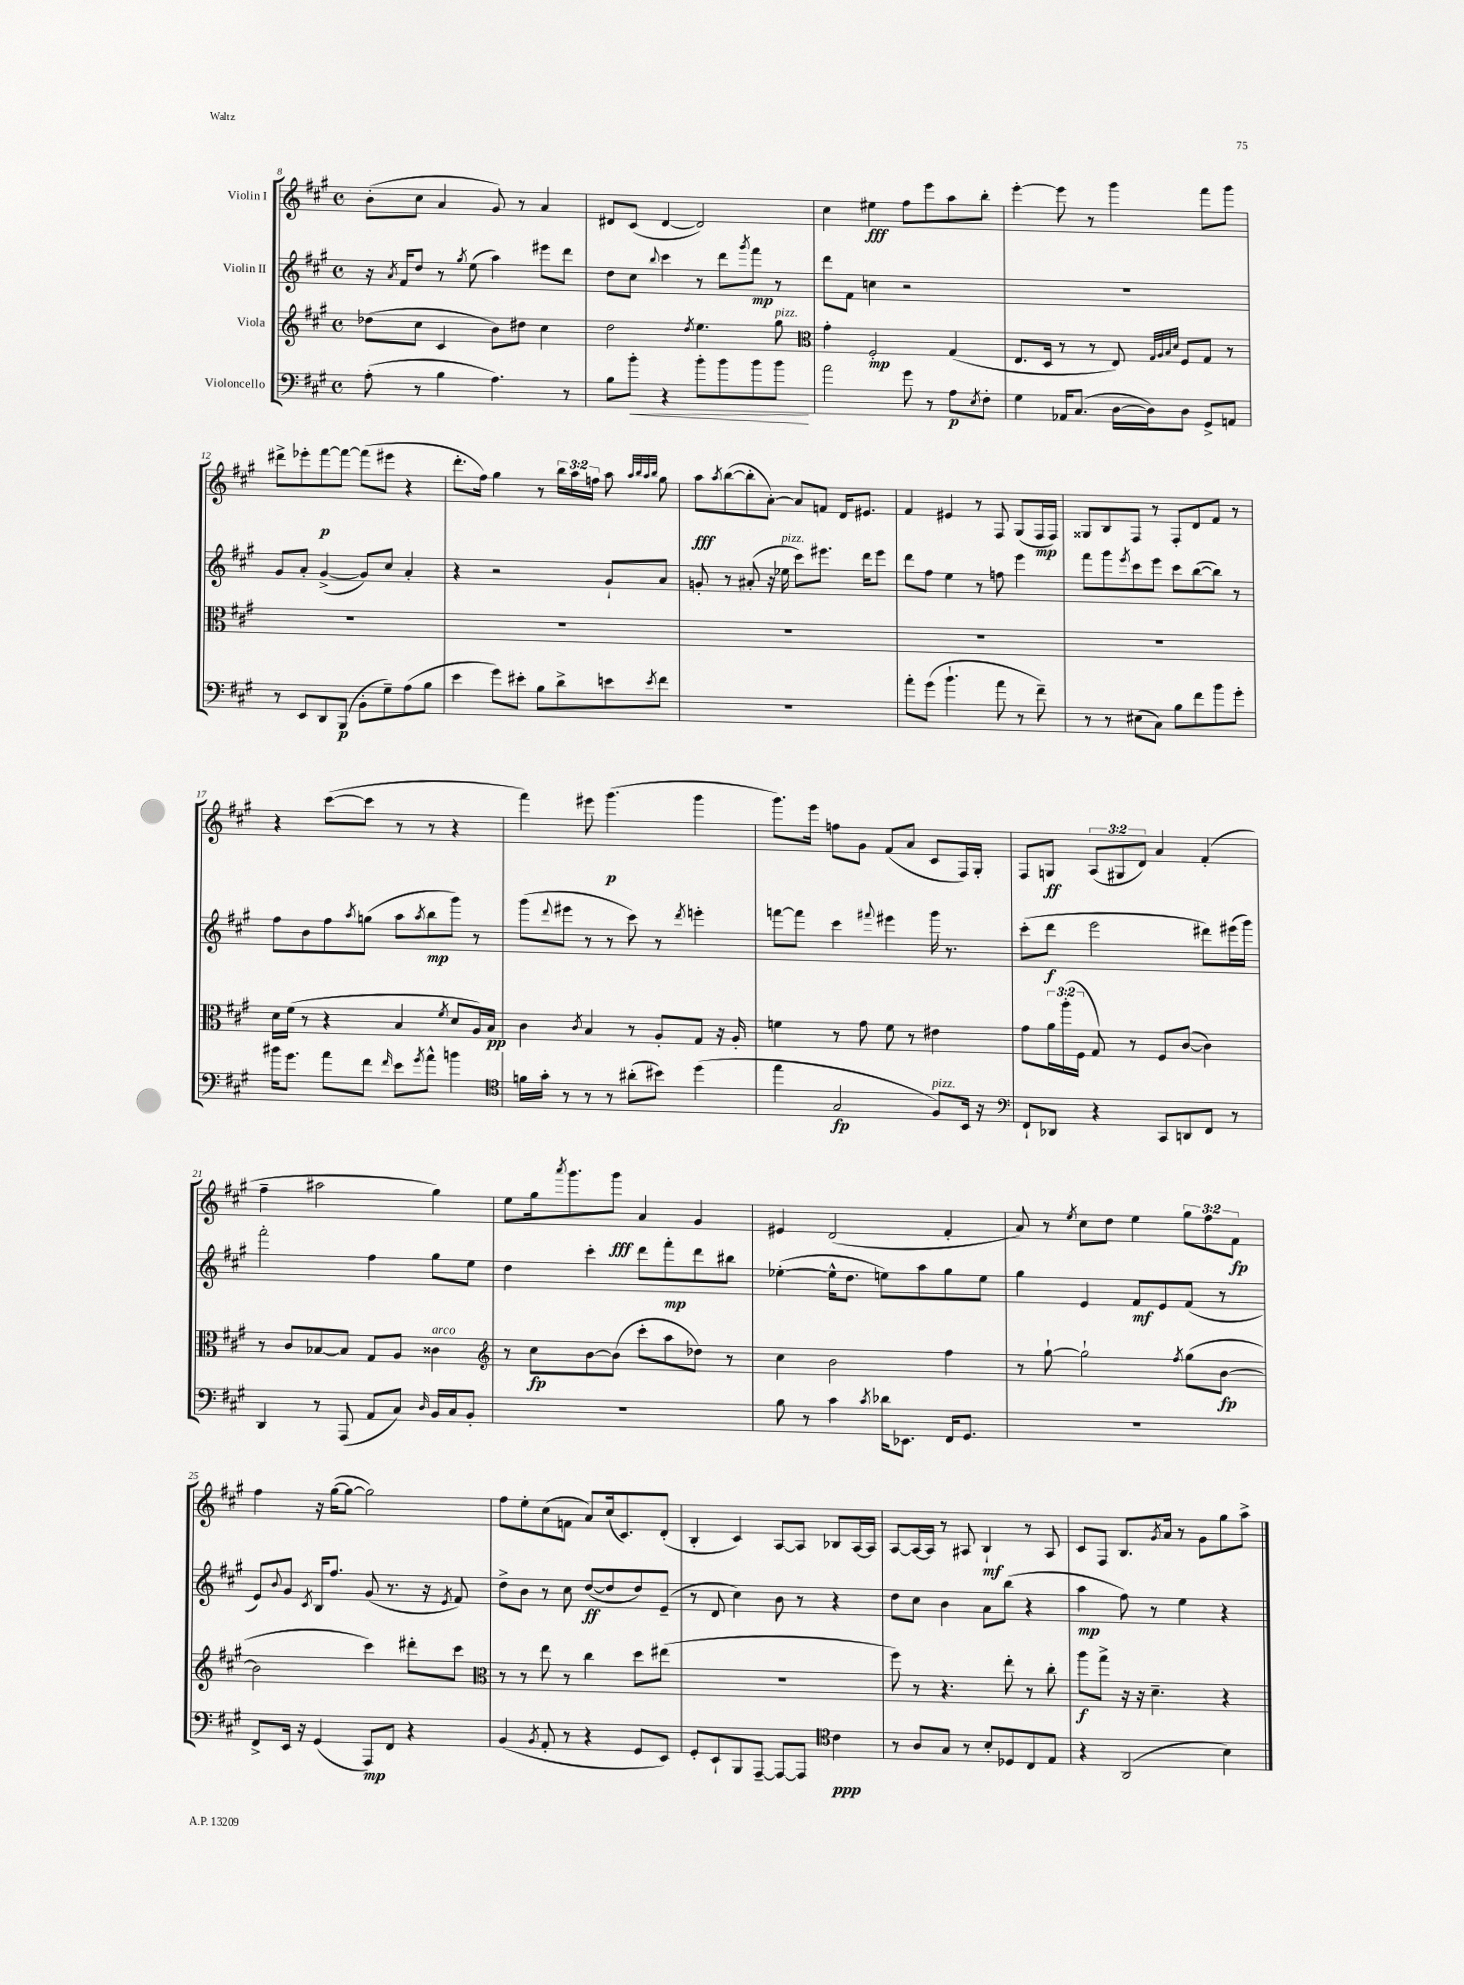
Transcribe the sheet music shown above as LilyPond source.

<<
\new StaffGroup <<
\new Staff = "s0" \with { instrumentName = "Violin I" } {
    \clef treble \key a \major \defaultTimeSignature \time 4/4 \override Staff.TupletNumber.text = #tuplet-number::calc-fraction-text
    b'8-.( cis''8 a'4 gis'8) r8 a'4 |
    dis'8 cis'8( dis'4~ dis'2) |
    cis''4 eis''4\fff fis''8 e'''8 a''8 b''8-. |
    e'''4~-. e'''8 r8 gis'''4 fis'''8 gis'''8 |
    dis'''8-> ees'''8-. fis'''8~\p fis'''8~ fis'''8( eis'''8 r4 |
    d'''8.-. fis''16) gis''4 r8 \tuplet 3/2 { b''16 a''16 f''16 } a''8 \grace { a''32 b''32 a''32 b''32 } gis''8 |
    a''8\fff \acciaccatura { a''8 } b''8~( b''8-. a'8~-.) a'8 f'8 d'16 eis'8. |
    fis'4 eis'4 r8 fis8 gis8( fis16\mp fis16) |
    gisis8 b8 fis8 r8 fis8-. d'8 fis'8 r8 |
    r4 cis'''8~( cis'''8 r8 r8 r4 |
    fis'''4) eis'''8 gis'''4.\p( gis'''4 |
    gis'''8.) e'''16 f''8 gis'8 fis'8( a'8 cis'8 fis16) gis16-. |
    fis8 g8\ff \tuplet 3/2 { a8( gis8 d'8) } a'4 fis'4-.( |
    fis''4-- ais''2 gis''4) |
    e''8 gis''16 \acciaccatura { a'''8 } gis'''8. gis'''8\fff a'4 gis'4 |
    eis'4 d'2( fis'4-. |
    a'8) r8 \acciaccatura { e''8 } cis''8 d''8 e''4 \tuplet 3/2 { gis''8 fis''8 fis'8\fp } |
    fis''4 r16 gis''16~( gis''8~ gis''2) |
    fis''8 e''8-. cis''8( f'8 a'8) cis''16( cis'8.) d'8-.( |
    b4-. cis'4) a8~ a8 bes8 a16~ a16 |
    a8~ a16~ a16 r8 ais8 b4-!\mf r8 ais8 |
    cis'8 fis8 b8. \acciaccatura { gis'8 } a'16 r8 gis'8 gis''8 a''8-> \bar "|." |
}
\new Staff = "s1" \with { instrumentName = "Violin II" } {
    \clef treble \key a \major \defaultTimeSignature \time 4/4
    r16 \acciaccatura { a'8 } fis'16 d''8 r8 \acciaccatura { gis''8 } e''8( a''4) eis'''8 d'''8 |
    d''8 cis''8 \appoggiatura { b''8 } cis'''4 r8 d'''8 \acciaccatura { gis'''8 } fis'''8\mp r8 |
    d'''8 fis'8 c''4 r2 |
    R1 |
    gis'8 a'8-. gis'4~->( gis'8) cis''8 a'4-. |
    r4 r2 gis'8-! a'8 |
    g'8-. r8 ais'8-.( r16 ees''16^\markup { \italic "pizz." } cis'''8) eis'''8. d'''16 eis'''8 |
    d'''8 fis''8 e''4 r8 f''8 e'''4 |
    fis'''8 gis'''8 \acciaccatura { e'''8 } cis'''8 e'''8 cis'''8 b''8~( b''8) r8 |
    fis''8 b'8 fis''8 \acciaccatura { a''8 } g''8( a''8 \acciaccatura { a''8 } b''8\mp gis'''8) r8 |
    gis'''8( \appoggiatura { d'''8 } eis'''8 r8 r8 cis'''8) r8 \acciaccatura { d'''8 } e'''4-. |
    f'''8~ f'''8 cis'''4 \appoggiatura { fis'''8 } eis'''4 gis'''16 r8. |
    cis'''8-.( d'''8\f e'''2 dis'''8) eis'''16( gis'''16) |
    fis'''2-. fis''4 gis''8 e''8 |
    d''4 cis'''4-. d'''8 fis'''8-.\mp d'''8 bis''8 |
    ees''4~-.( ees''16-^ d''8. e''8) a''8 gis''8 e''8 |
    gis''4 e'4 fis'8\mf e'8 fis'8( r8 |
    e'8) \appoggiatura { b'8 } gis'8 \acciaccatura { cis'8 } b16 fis''8. gis'8( r8. r16 \acciaccatura { e'8 } fis'8) |
    d''8-> b'8 r8 cis''8 d''8~\ff( d''8 d''8) e'8--( |
    r8 d'8 cis''4) b'8 r8 r4 |
    d''8 cis''8 b'4 a'8 b''8( r4 |
    a''4\mp fis''8) r8 e''4 r4 \bar "|." |
}
\new Staff = "s2" \with { instrumentName = "Viola" } {
    \clef treble \key a \major \defaultTimeSignature \time 4/4 \override Staff.TupletNumber.text = #tuplet-number::calc-fraction-text
    des''8( cis''8 cis'4 b'8) dis''8 cis''4 |
    d''2 \acciaccatura { d''8 } e''4. gis''8^\markup { \italic "pizz." } |
    \clef alto gis'4-. fis2-.\mp gis4( |
    e8. d16 r8 r8 e8) \grace { gis32 a32 b32 d'32 } fis8 gis8 r8 |
    R1 |
    R1 |
    R1 |
    R1 |
    R1 |
    d'16 fis'16( r8 r4 b4 \acciaccatura { fis'8 } d'8 a16) b16\pp |
    cis'4 \acciaccatura { cis'8 } b4 r8 a8-. gis8 r16 a16-. |
    f'4 r8 gis'8 f'8 r8 eis'4 |
    gis'8 \tuplet 3/2 { a'16 a''16-.( fis16 } gis8) r8 fis8 cis'8~( cis'4) |
    r8 cis'8 bes8~ bes8 gis8 a8 cisis'4^\markup { \italic "arco" } |
    \clef treble r8 cis''8\fp b'8~ b'8( cis'''8-. a''8 des''8) r8 |
    cis''4 b'2 fis''4 |
    r8 gis''8~-! gis''2-! \acciaccatura { fis''8 } gis''8( b'8~\fp |
    b'2 cis'''4) dis'''8-. cis'''8 |
    \clef alto r8 r8 e''8 r8 cis''4 d''8 eis''8( |
    R1 |
    fis''8) r8 r4. e''8-. r8 cis''8-. |
    a''8\f gis''8-> r16 r16 d'4.-- r4 \bar "|." |
}
\new Staff = "s3" \with { instrumentName = "Violoncello" } {
    \clef bass \key a \major \defaultTimeSignature \time 4/4
    a8-.( r8 b4 a4.) r8 |
    b8 b'8-.\< r4 b'8-. b'8 b'8 b'8\! |
    a'2 gis'8 r8 a8\p \acciaccatura { e8 } fis8-. |
    gis4 aes,16 cis8.( d16~ d16) d8 gis,8-> a,8 |
    r8 e,8 d,8 b,,8\p( b,8-. gis8--) a8( b8 |
    e'4 gis'8) eis'8-. b8 d'8-> e'8 \acciaccatura { e'8 } fis'8 |
    R1 |
    a'8-. gis'8( b'4.-! a'8 r8 fis'8--) |
    r8 r8 eis8( cis8) b8 fis'8 b'8 gis'8-. |
    bis'16 gis'8. a'8 fis'8 \grace { fis'16 } e'8 \acciaccatura { gis'8 } a'8-^ b'4 |
    \clef tenor f'16 gis'16-. r8 r8 r8 ais'8-.( bis'8) d''4( |
    e''4 gis2\fp fis8^\markup { \italic "pizz." }) b,16 r16 |
    \clef bass fis,8-! des,8 r4 cis,8 d,8 fis,8 r8 |
    d,4 r8 a,,8( a,8 cis8) \grace { d16 } b,16 cis16 b,8-. |
    R1 |
    b8 r8 cis'4 \acciaccatura { cis'8 } des'16 ees,8. fis,16 gis,8. |
    R1 |
    fis,8-> e,16 r16 gis,4( a,,8\mp) fis,8 r4 |
    b,4( \acciaccatura { b,8 } a,8-. r8 r4 gis,8 e,8) |
    gis,8-. e,8-! b,,8 a,,8~-- a,,8~ a,,8 \clef tenor cis'4\ppp |
    r8 a8 gis8 r8 b8-. des8 cis8 e8 |
    r4 a,2( b4) \bar "|." |
}
>>
>>
\layout { \context { \Score currentBarNumber = #8 } }
